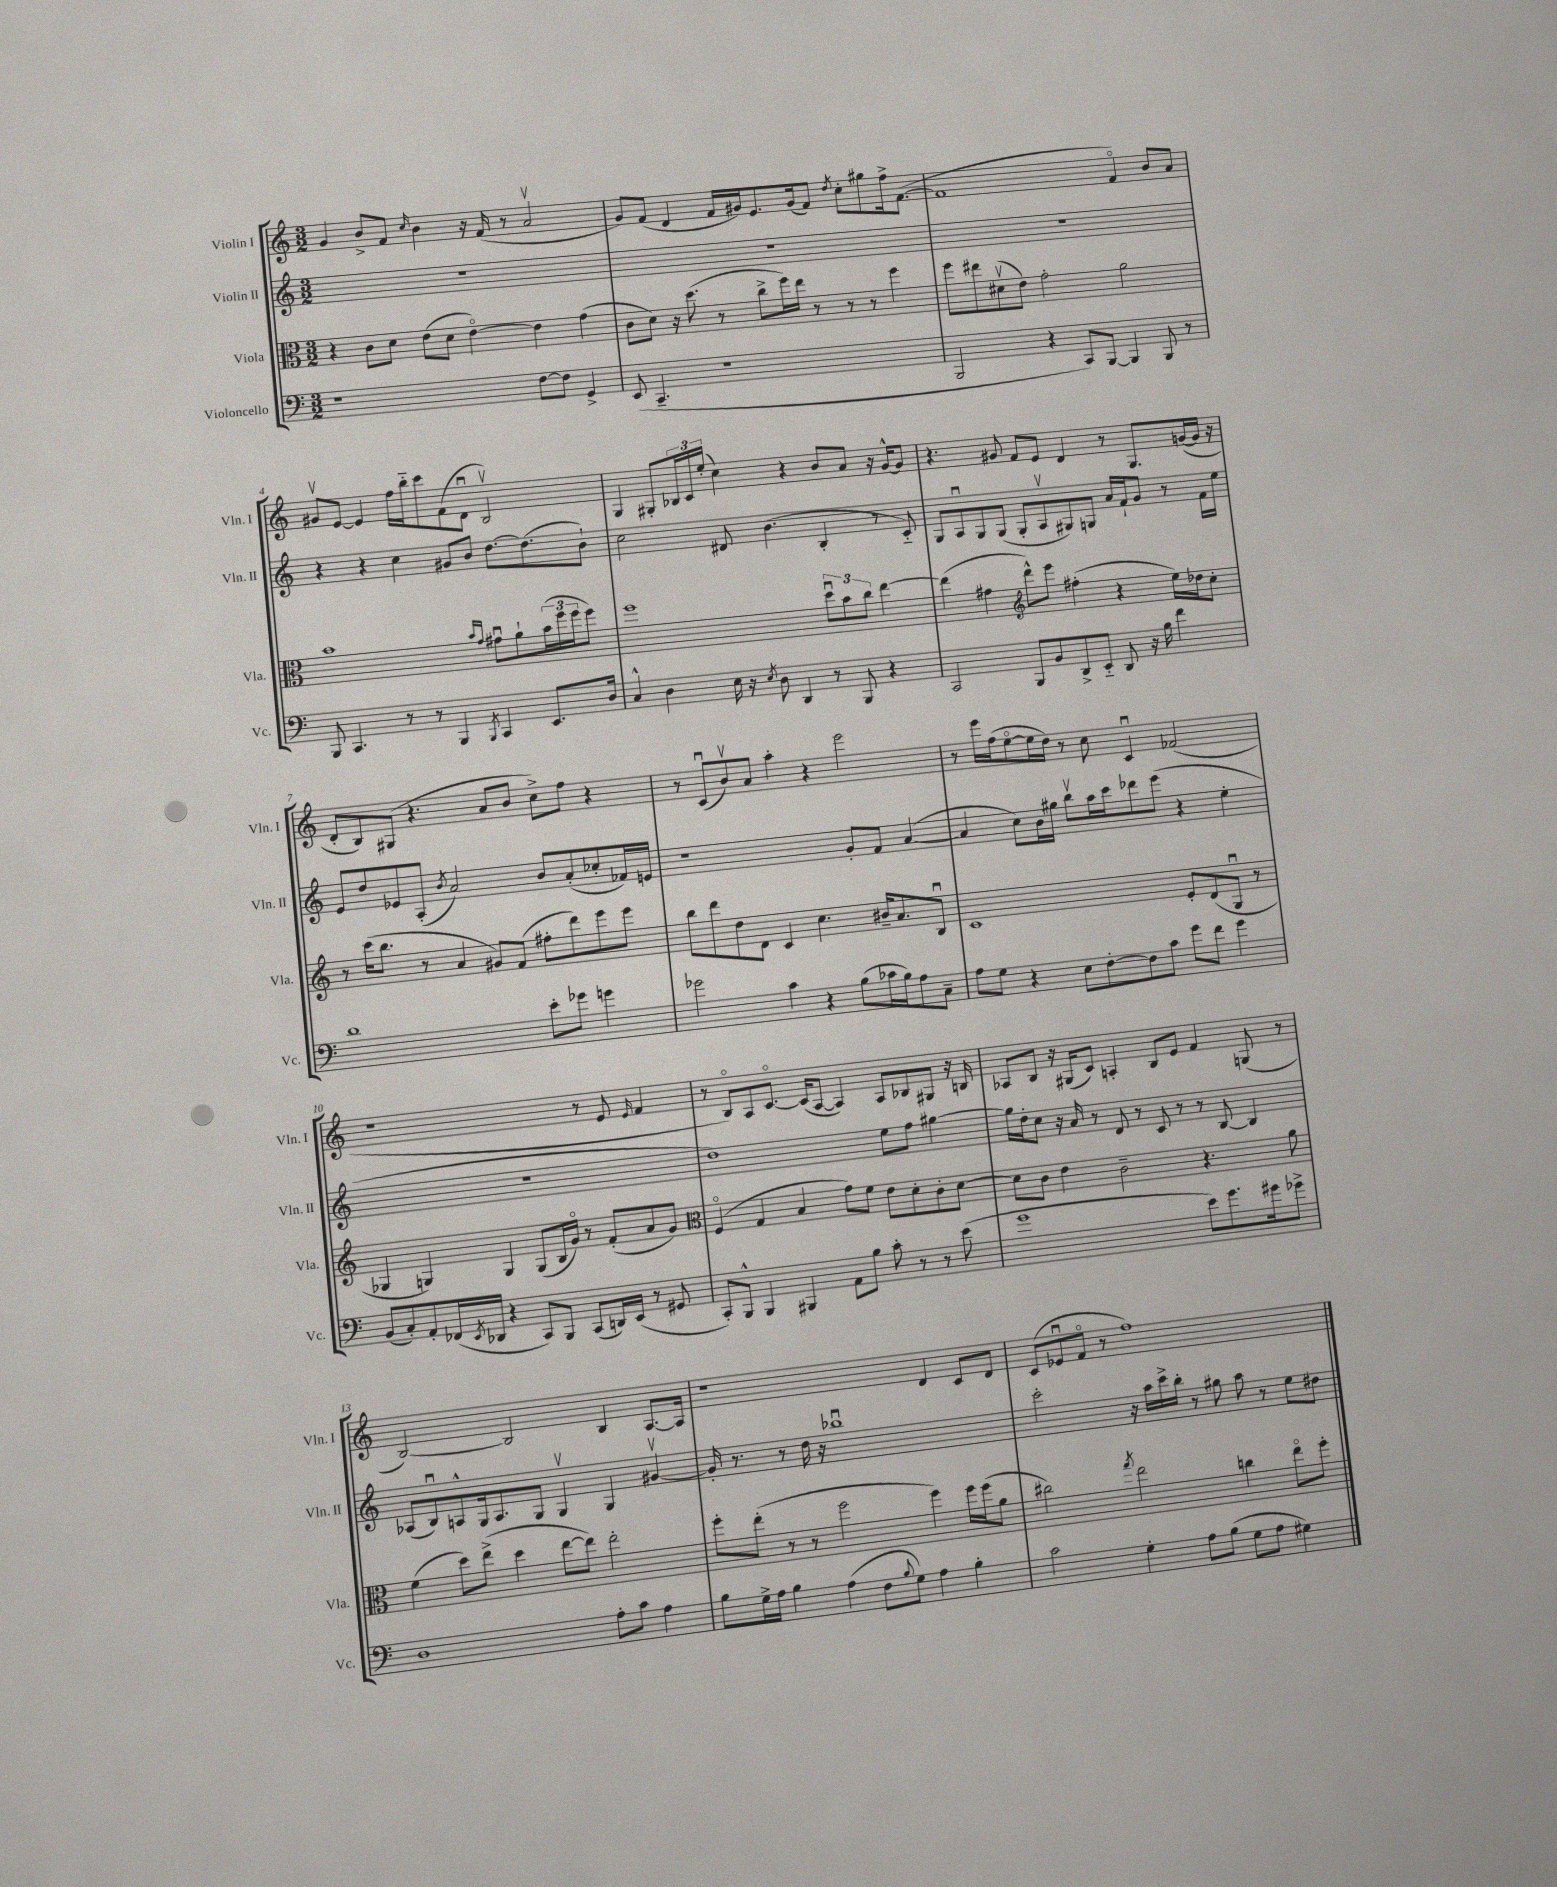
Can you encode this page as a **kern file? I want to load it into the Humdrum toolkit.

**kern	**kern	**kern	**kern
*part4	*part3	*part2	*part1
*staff4	*staff3	*staff2	*staff1
*I"Violoncello	*I"Viola	*I"Violin II	*I"Violin I
*I'Vc.	*I'Vla.	*I'Vln. II	*I'Vln. I
*clefF4	*clefC3	*clefG2	*clefG2
*k[]	*k[]	*k[]	*k[]
*M3/2	*M3/2	*M3/2	*M3/2
=1	=1	=1	=1
1r	4r	1.r	4g/
.	8c\L	.	8b^/L
.	8d\J	.	8f/J
.	.	.	16qqcc/
.	(8e\L	.	4b\
.	8d\J	.	.
.	[4e\)	.	16r
.	.	.	(16f/
.	.	.	8r
[8F\L	4e\]	.	2av/
8F\J]	.	.	.
4GG^/	(4g\	.	.
=2	=2	=2	=2
(8EE/	8c\L	1.r	8g/L)
4.CC~/	8d\J)	.	(8f/J
.	16r	.	4d/
.	(8.dd\	.	.
1r	8r	.	16f/LL
.	.	.	16g#X/J)
.	8cc^\L	.	8.e/
.	16ff\L)	.	.
.	16ee\JJ	.	(16g#/k
.	8r	.	8f/J)
.	.	.	8qdd/
.	8r	.	8cc'\L
.	8r	.	8gg#X\
.	4ff\	.	16ff^\k
.	.	.	([8.f\J
=3	=3	=3	=3
2BBB/	8ff\L	1.r	1f]
.	8ee#X\	.	.
.	(8d#Xv\	.	.
.	8e\J)	.	.
4r	2g'\	.	.
8CC/L)	.	.	.
[8BBB/J	.	.	.
4BBB/]	2a\	.	4f/)
8BBB/	.	.	8b/L
8r	.	.	8a/J
!!LO:LB:g=z
=4	=4	=4	=4
8BBB/	1b	4r	8g#Xv/L
4.CC/	.	.	[8e/J
.	.	4r	4e/]
8r	.	4cc\	16ff\LL
.	.	.	16bb\J
8r	.	.	8ccc\
4BBB/	.	8g#X/L	(8f\
.	.	8b/J	8du\J
.	16qqb/LL	.	.
8qBBB/	16qqg/JJ	.	.
4CC/	8g#Xu\L	[8.dd\L	2Bv/)
.	8a`\	.	.
.	.	(8.dd\]	.
8.EE/L	(24b\L	.	.
.	24ff\	.	.
.	24ff\J	.	.
.	8ff\J)	8b`\J)	.
16D/Jk	.	.	.
=5	=5	=5	=5
4C^^/	1ff	2cc\	4G/
4D\	.	.	8G#X'/L
.	.	.	24B-X/L
.	.	.	24c/
.	.	.	(24ee'/JJ
16E\	.	8d#X/	4cc\)
16r	.	.	.
8qE/	.	.	.
8D\	.	(4.b\	.
4DD/	.	.	4r
8r	12ddu\L	4B'/	8b/L
.	12b\	.	.
8BBB/	.	.	8a/J
.	12cc\J	.	.
4r	[4ee\	8r	16r
.	.	.	[16g^^/KL
.	.	8c/)	8g/J]
=6	=6	=6	=6
2CC/	(4ee\]	8G/L	4.r
.	.	8Au/	.
.	4g#X\	8G/	.
.	.	(8G/J	8g#X/
*	*clefG2	*	*
8BBB/L	8ddd^^\L)	8G'/L	8f/L
8BB/	8eee\J	8Av/	8e/J
8DD^/	(4ff#X'\	8G#X/)	4d/
8EE/J	.	8Gn/J	.
8DD/	4r	16a/LL	8r
.	.	16f`/J	.
16r	.	8g/J	8.G/L
16B\	.	.	.
4f\	16ee\LL)	8r	.
.	16dd-X\J	.	([16gn/L
.	8cc'\J	16f\LL	16g/JJ]
.	.	16ee\JJ	16r
!!LO:LB:g=z
=7	=7	=7	=7
1d	8r	8e/L	8d'/L
.	(16ccc\KL	8dd/	8B/)
.	8.bb\J	.	.
.	.	8e-X/	(8G#X/J
.	8r	(8A'/J	4.r
.	.	8qb/	.
.	4a/	2a/)	.
.	8g#X/L)	.	8a/L
.	(8f/J	.	8b/J
8e'\L	8ff#X'\L	8b/L	8cc^\L)
8g-X\J	8ddd\)	(8a'/	8ff\J
4gn\	8eee\	8cc-X'/	4r
.	8eee\J	16f-X/L)	.
.	.	16en/JJ	.
=8	=8	=8	=8
2g-X\	8bb\L	1r	8r
.	8ddd\	.	(8cu/L
.	8dd\	.	8bv/)
.	8d\J	.	8a/J
4c\	4c/	.	4aa'\
4r	4.cc\	.	4r
(8B\L	.	8g'/L	2eee\
16c-X\L	16b#X~/KL	8f/J	.
16B\J)	8.a/	.	.
8A\	.	([4a/	.
8C~\J	8Bu/J	.	.
=9	=9	=9	=9
8A\L	1c	4a/]	8r
8G\J	.	.	16eee\LL
.	.	.	(16ff\J
4r	.	8cc\L)	[8ee\
.	.	16b\L	16ee\L]
.	.	16gg#X\JJ	16dd\JJ)
8E\L	.	8bbv\L	8r
[8F'\	.	16aa\L	8cc\
.	.	16ccc\J	.
8F\]	.	8ddd-X\	4cu/
8c\J	.	(8eee\J	.
8g\L	8e'/L	4r	(2f-X/
8f\J	(8d/	.	.
4g\	8Gu/J	4ee'\	.
.	8r	.	.
!!LO:LB:g=z
=10	=10	=10	=10
(8BB/L	4G-X/	1.r	1r
8C'/)	.	.	.
8AA'/	4Gn/)	.	.
(16FF-X/L	.	.	.
8qEE/	.	.	.
16DD-X/JJ	.	.	.
4r	4G/	.	.
8CC/L)	(8G/L	.	.
8BBB/J	16B/L	.	.
.	16g/JJ)	.	.
(8CC/L	8r	.	8r
16DDn/L)	(8f'/L	.	8e/
(16EE/JJ	.	.	.
.	.	.	16qqe/
8r	8a/	.	4f/
8GG#X/	8g/J)	.	.
=11	=11	=11	=11
*	*clefC3	*	*
8CC'/L)	(4F/	1dd)	8r
8BBB^^/J	.	.	8B/L)
4BBB/	4G/	.	8A/
.	.	.	[8.c/J
4BBB#X/	4B/	.	.
.	.	.	(16c/KL]
.	.	.	[8A/J
8AA\L	8g\L)	.	4A/])
8B\J	8f\J	.	.
8c'\	8e\L	8ee\L	8A/L
8r	8d'\	8ff\J	8B-X/
8r	8c'\	[4gg#X\	8G#X/J
(8e\	[8d\J	.	16r
.	.	.	16Bn/
=12	=12	=12	=12
1g	8d\L]	16gg#\LL]	8A-X/L
.	.	16dd'\J	.
.	8c\J	8cc\J	8B/J
.	4e\	16r	16r
.	.	16a/	(16G#X/KL
.	.	8r	8c/J)
.	2c~\	8d/	4An'/
.	.	8r	.
.	.	8c/	8B/L
.	.	8r	8e/J
8e\L)	4.r	8r	4f/
8.g\	.	[8B/	.
.	.	4B/]	(8Gn/
16g#X\k	.	.	.
8g-X^\J	8a\	.	8r
!!LO:LB:g=z
=13	=13	=13	=13
1D	(4f\	(8A-X/L	[2B/)
.	.	8Bu/)	.
.	8dd\L)	8An^^/	.
.	(8ee^\J	16G/k	.
.	.	8.A/	.
.	4dd\	.	2B/]
.	.	8G/J	.
.	[8ee\L	4Gv/	.
.	8ee\J])	.	.
8A'\L	2ee'\	4G/	4B/
8c\J	.	.	.
4A\	.	[4g#Xv/	[8.A/L
.	.	.	16A/Jk]
=14	=14	=14	=14
8B\L	8ff'\L	16g#'/]	1r
.	.	8.r	.
16G^\L	(8ee'\J	.	.
16A\JJ	.	.	.
4B\	8r	8r	.
.	8r	16dd\	.
.	.	16r	.
(4A\	2ff\	1bb-Xu	.
8F\L	.	.	.
8qqB/	.	.	.
8G\J)	.	.	.
4A\	4ff\)	.	4d/
4B'\	16ff\LL	.	8c/L
.	(16ff\J	.	.
.	8a\J	.	8d/J
=15	=15	=15	=15
2c\	2cc#X\)	2ccc'\	(8c/L
.	.	.	8e-Xu/
.	.	.	8f/J
.	.	.	8r
.	8qgg/	.	.
4G'\	2ee\	16r	1ff)
.	.	16aa\LL	.
.	.	16ccc^\	.
.	.	16bb'\JJ	.
8A\L	.	8r	.
(8B\J	.	8gg#X\	.
8G\L	4ccn\	8aa\	.
8A\J	.	8r	.
4G#X\)	8ee\L	8ee\L	.
.	8ff'\J	8dd#X\J	.
==	==	==	==
*-	*-	*-	*-
